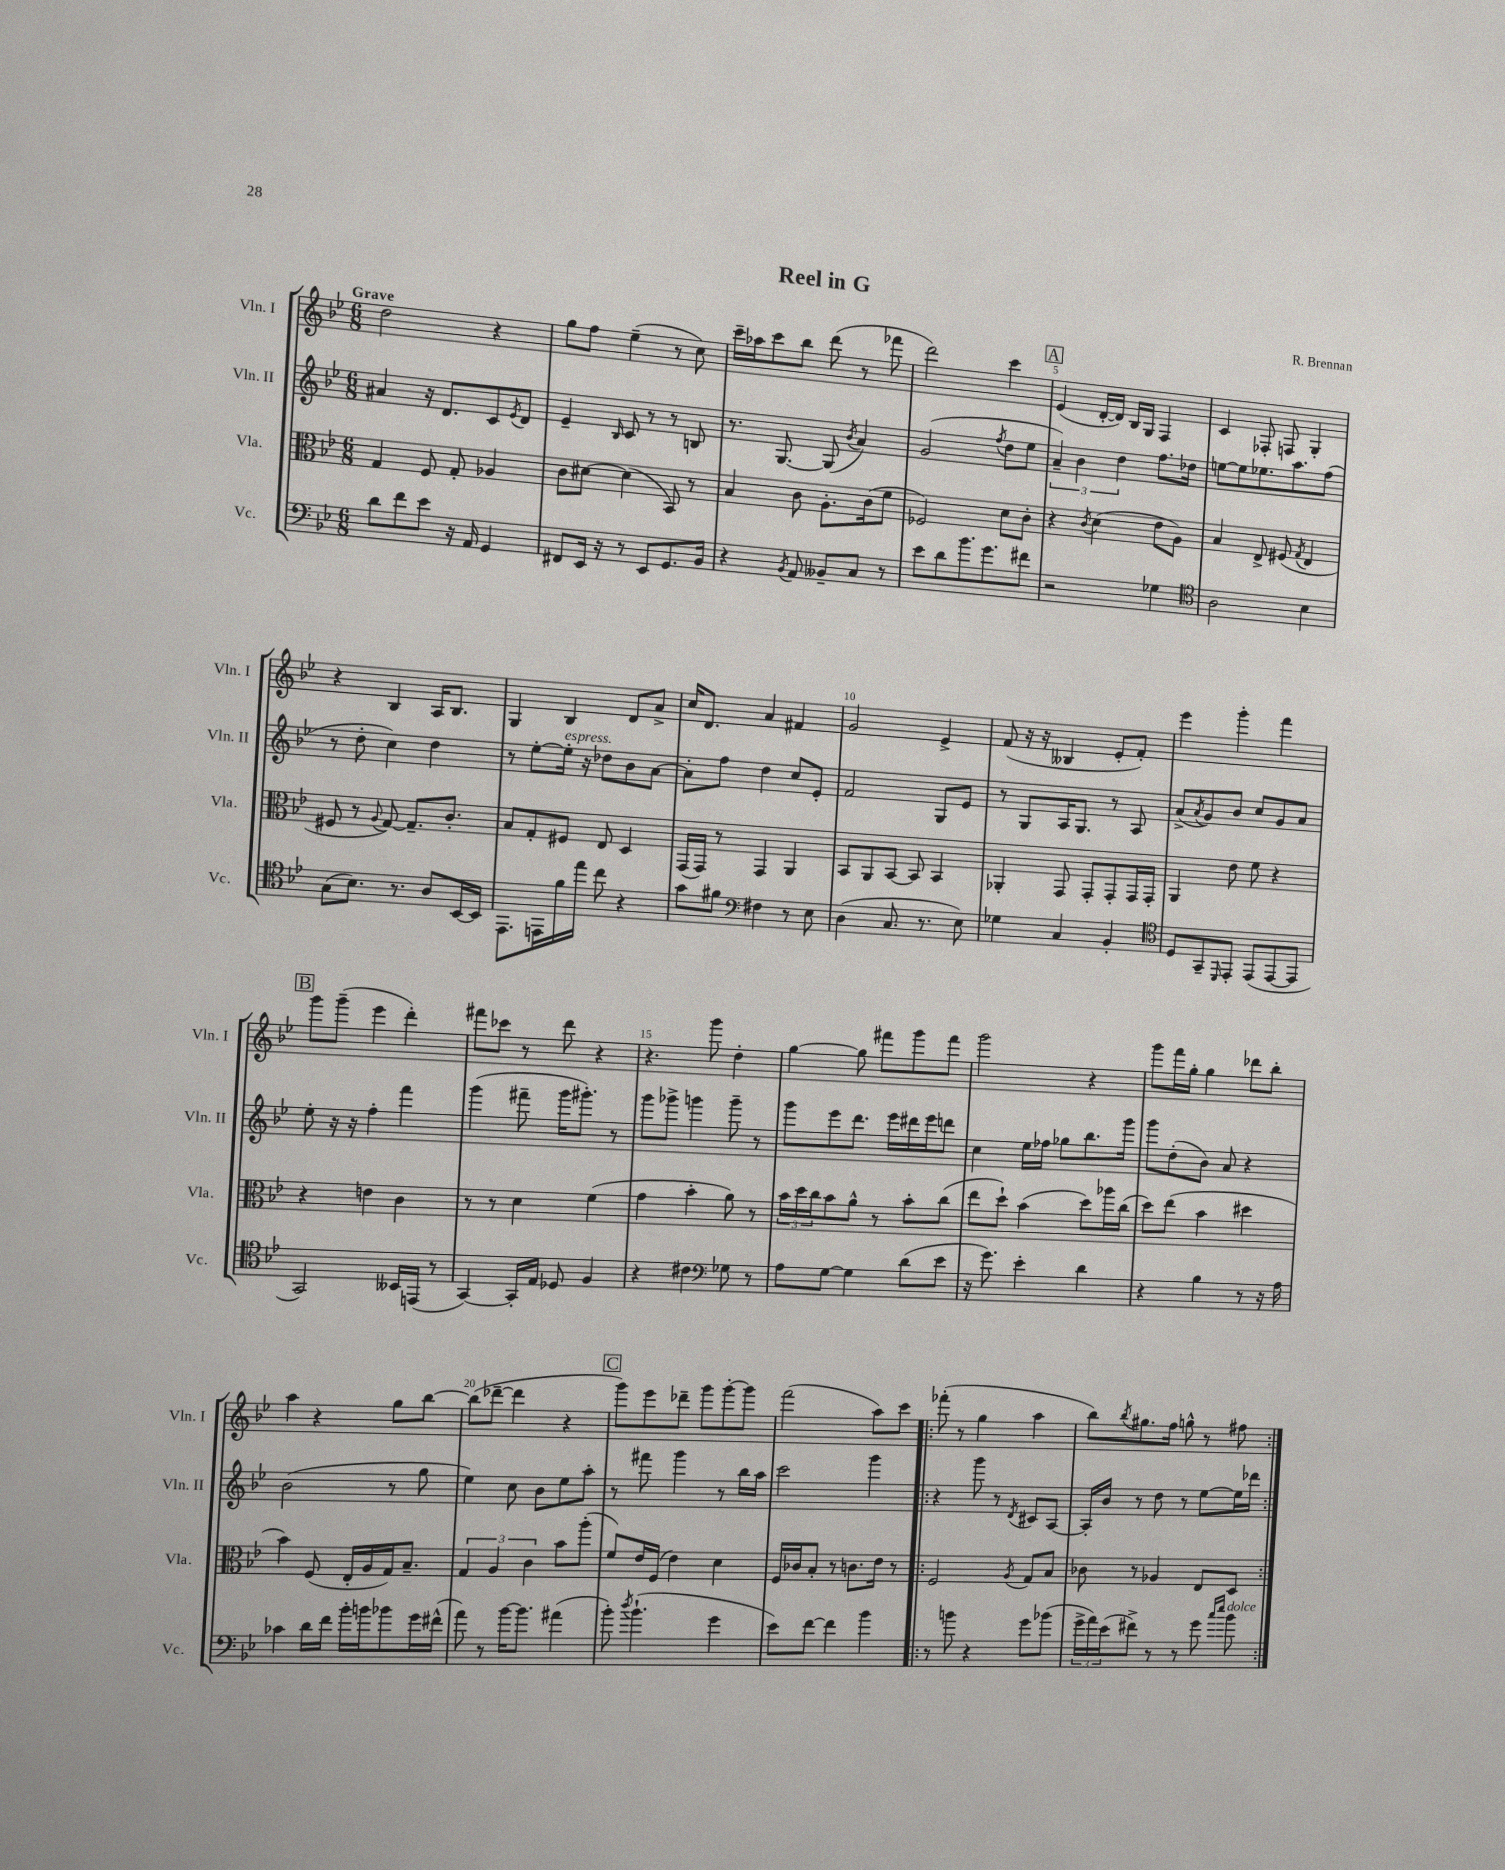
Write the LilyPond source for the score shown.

\header { title = "Reel in G" composer = "R. Brennan" }
<<
\new StaffGroup <<
\new Staff = "s0" \with { instrumentName = "Vln. I" shortInstrumentName = "Vln. I" } {
    \clef treble \key bes \major \numericTimeSignature \time 6/8 \tempo "Grave"
    d''2 r4 |
    g''8 f''8 ees''4--( r8 c''8) |
    c'''16-- aes''16 c'''8 bes''8 d'''8( r8 fes'''8 |
    d'''2) c'''4 |
    \mark \markup { \box "A" } ees'4( d'16~-. d'16) bes16 g16 f4 |
    c'4 fes8-. f8 g4-. |
    r4 bes4 a16 bes8. |
    g4 bes4 d'8 a'8-> |
    c''16 d'8. a'4 fis'4 |
    g'2 ees'4-> |
    f'8( r16 r16 beses4 ees'8-. f'8-.) |
    ees'''4 g'''4-. f'''4 |
    \mark \markup { \box "B" } g'''8 g'''8--( ees'''4 d'''4-.) |
    fis'''8 ces'''8 r8 d'''8 r4 |
    r4. g'''8 d''4-. |
    g''4~ g''8 fis'''8 g'''8 fis'''8 |
    g'''2 r4 |
    g'''8 f'''16 g''16-. g''4 des'''8 bes''8-. |
    a''4 r4 g''8 bes''8~ |
    bes''8( des'''8~-- des'''4 r4 |
    \mark \markup { \box "C" } g'''8) ees'''8 des'''8-- g'''8 g'''8~-. g'''8 |
    f'''2( a''8) c'''8 |
    \repeat volta 2 { fes'''8-.( r8 g''4 a''4 |
    bes''8) \acciaccatura { bes''8 } gis''8. f''16 g''8-^ r8 fis''8 | }
}
\new Staff = "s1" \with { instrumentName = "Vln. II" shortInstrumentName = "Vln. II" } {
    \clef treble \key bes \major \numericTimeSignature \time 6/8
    ais'4 r16 d'8. c'8 \acciaccatura { ees'8 } d'8 |
    ees'4-- \grace { bes16 } c'8 r8 r8 b8 |
    r8. g8.~ g8( \acciaccatura { bes'8 } a'4) |
    g'2( \acciaccatura { f''8 } d''8 ees''8 |
    \mark \markup { \box "A" } \tuplet 3/2 { a'4--) bes'4 d''4 } f''8. des''16 |
    e''8~ e''8 ees''8. a''8. f''8( |
    r8 d''8-. c''4) d''4 |
    r8 ees''8~-. ees''16-.^\markup { \italic "espress." } r16 des''8 bes'8 a'8~ |
    a'8-. f''8 d''4 c''8 ees'8-. |
    f'2 g8 ees'8 |
    r8 g8 a16 g8. r8 a8 |
    a'8->( \acciaccatura { a'8 } g'8) bes'8 c''8 g'8 a'8 |
    \mark \markup { \box "B" } ees''8-. r16 r16 f''4-. f'''4 |
    g'''4( fis'''8-- g'''16 gis'''8.-.) r8 |
    g'''8 ges'''8-> g'''4 g'''8-- r8 |
    g'''8 ees'''8 d'''8. ees'''16 dis'''16 ees'''16 d'''8 |
    c''4 ees''16 fes''16 ges''8 bes''8. g'''16 |
    g'''8 d''8-.( bes'8) a'8 r4 |
    bes'2( r8 g''8 |
    ees''4) c''8 bes'8 ees''8 a''8-. |
    \mark \markup { \box "C" } r8 fis'''8 g'''4 r8 bes''16 a''16 |
    c'''2 g'''4 |
    \repeat volta 2 { r4 g'''8 r8 \acciaccatura { d'8 } cis'8 a8~ |
    a16-. bes'16 r8 d''8 r8 ees''8~ ees''16 des'''16 | }
}
\new Staff = "s2" \with { instrumentName = "Vla." shortInstrumentName = "Vla." } {
    \clef alto \key bes \major \numericTimeSignature \time 6/8
    g4 f8 g8-. aes4 |
    c'8 dis'8~ dis'4( bes,8) r8 |
    bes4 c'8 a8.-. c'16( f'8 |
    fes2) d'8 c'8-. |
    \mark \markup { \box "A" } r4 \acciaccatura { c'8 } d'4( ees'8 a8) |
    bes4 ees8-> fis8( \acciaccatura { g8 } ees4 |
    fis8 r8 \appoggiatura { a8 } g8~) g8.-- c'8.-. |
    bes8 g8-. fis8 ees8 d4 |
    g,16( g,16) r8 g,4 a,4 |
    bes,8 a,8 bes,8~ bes,8 bes,4 |
    aes,4-. g,8 g,8-. g,8-. g,16 g,16-. |
    a,4 ees'8 f'8 r4 |
    \mark \markup { \box "B" } r4 e'4 c'4 |
    r8 r8 d'4 f'4( |
    g'4 bes'4-. a'8) r8 |
    \tuplet 3/2 { bes'16 d''16 c''16 } bes'8 a'8-^ r8 bes'8-. c''8( |
    ees''8 d''8-!) bes'4( d''8) aes''16 c''16( |
    d''8) ees''8( bes'4 dis''4 |
    bes'4) f8( ees16-. a16 g16) bes8.-- |
    \tuplet 3/2 { g4 a4 c'4 } bes'8 a''8-.( |
    \mark \markup { \box "C" } f'8) ees'16 f16( ees'4) d'4 |
    f16 ces'16 bes8-. r8 c'8. ees'16 r8 |
    \repeat volta 2 { f2 \acciaccatura { a8 } g8 bes8 |
    ces'8 r8 aes4 ees8 d8 | }
}
\new Staff = "s3" \with { instrumentName = "Vc." shortInstrumentName = "Vc." } {
    \clef bass \key bes \major \numericTimeSignature \time 6/8
    d'8 f'8 ees'8 r16 a,16 g,4 |
    fis,8 ees,16 r16 r8 ees,8 g,8. bes,16 |
    r4 \acciaccatura { bes,8 } a,8 beses,8-- c8 r8 |
    ees'8 d'8 bes'8. g'8. fis'8 |
    \mark \markup { \box "A" } r2 ges4 |
    \clef tenor a2 bes4 |
    g8( bes8.) r8. a8 bes,16~ bes,16 |
    ees,8. e,16 f'16 ees''16 c''8 r4 |
    g'8 fis'8 \clef bass fis4 r8 ees8 |
    d4( c8. r8. ees8) |
    ges4 c4 bes,4-. |
    \clef tenor d8 g,8-- \grace { d,16 } ees,8-. ees,8( ees,8~ ees,8 |
    \mark \markup { \box "B" } g,2) beses,16 e,16( r8 |
    g,4~) g,16-. ees16 des8 f4 |
    r4 cis'4 \clef bass ges8 r8 |
    a8 g8~ g4 d'8( ees'8 |
    r16 g'8.) ees'4-. d'4 |
    r4 bes4 r8 r16 a16 |
    ces'4 d'16 f'16 bes'16-. b'16 bes'8 g'16 fis'16-^( |
    a'8) r8 bes'16~ bes'8. ais'4( |
    \mark \markup { \box "C" } bes'8-.) \acciaccatura { d''8 } bes'4.-!( g'4 |
    ees'8) f'8~ f'4 bes'4 |
    \repeat volta 2 { r8 b'8 r4 g'8 bes'8( |
    \tuplet 3/2 { g'16-> a'16) ees'16( } fis'8->) r8 r8 g'8 \grace { c''16 ees''16 } bes'8^\markup { \italic "dolce" } | }
}
>>
>>
\layout { \context { \Score \override BarNumber.break-visibility = ##(#f #t #t) barNumberVisibility = #(every-nth-bar-number-visible 5) } }
